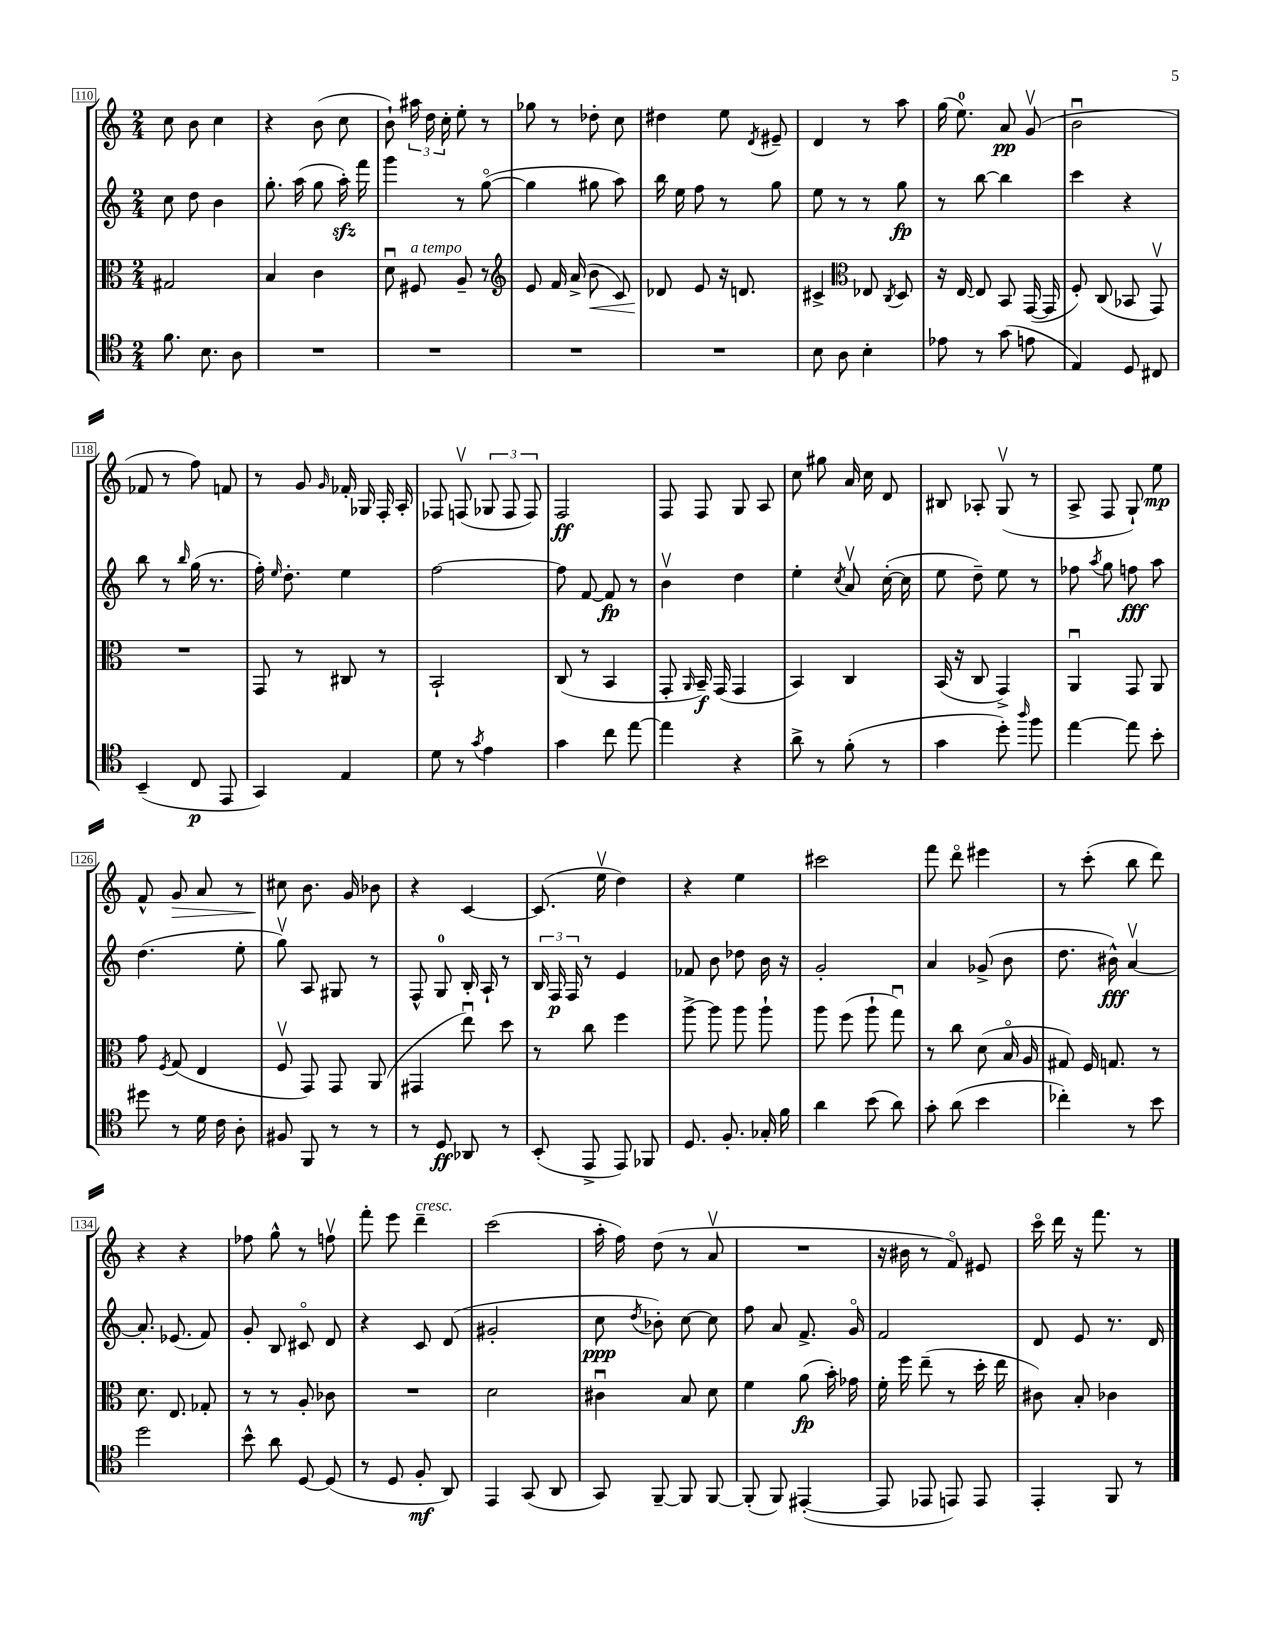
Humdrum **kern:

**kern	**kern	**kern	**kern
*staff4	*staff3	*staff2	*staff1
*clefC4	*clefC3	*clefG2	*clefG2
*k[]	*k[]	*k[]	*k[]
*M2/4	*M2/4	*M2/4	*M2/4
8.f	2G#	8cc	8cc
.	.	8dd	8b
8.B	.	.	.
.	.	4b	4cc
8A	.	.	.
=	=	=	=
2r	4B	8.gg'	4r
.	.	(16aa	.
.	4c	8gg	(8b
.	.	16aa')	8cc
.	.	16fff	.
=	=	=	=
2r	8du	4ggg	8b`)
.	8F#	.	24aa#
.	.	.	24dd
.	.	.	24cc'
.	8A~	8r	8ee'
.	8r	([8ggo	8r
=	=	=	=
*	*clefG2	*	*
2r	8e	4gg]	8gg-
.	16f	.	8r
.	(16a^	.	.
.	8b	8gg#	8dd-'
.	8c)	8aa)	8cc
=	=	=	=
2r	8d-	16bb	4dd#
.	.	16ee	.
.	8e	8ff	.
.	16r	8r	8ee
.	8.d	.	.
.	.	.	8qd
.	.	8gg	8e#~
=	=	=	=
8B	4c#^	8ee	4d
8A	.	8r	.
*	*clefC3	*	*
4B'	8E-	8r	8r
.	8qC	.	.
.	8D	8gg	8aa
=	=	=	=
8e-	16r	8r	(16gg
.	[16E	.	8.ee)
8r	8E]	[8bb	.
(8g	8BB	4bb]	8a
8e	([16GG	.	(8gv
.	16GG]	.	.
=	=	=	=
4E)	8F')	4ccc	2bu
.	(8C	.	.
8D	8BB-	4r	.
8C#	8GGv)	.	.
=	=	=	=
(4BB~	2r	8bb	8f-
.	.	8r	8r
.	.	16qqbb	.
8C	.	(16gg	8ff)
.	.	8.r	.
8EE	.	.	8f
=	=	=	=
4GG)	8GG	16ff')	8r
.	.	16qqee	.
.	.	8.dd'	.
.	8r	.	8g
.	.	.	16qqg
4E	8C#	4ee	16f-'
.	.	.	16G-
.	8r	.	16F'
.	.	.	16A'
=	=	=	=
8d	2BB`	[2ff	8F-
8r	.	.	(8Fv
8qg	.	.	.
4e	.	.	12G-
.	.	.	12F
.	.	.	12F)
=	=	=	=
4g	(8C	8ff]	2F
.	8r	[8f	.
8cc	4BB	8f]	.
[8ee	.	8r	.
=	=	=	=
4ee]	8GG'	4bv	8F
.	16qqAA	.	.
.	16BB~)	.	8F
.	(16GG	.	.
4r	4GG	4dd	8G
.	.	.	8A
=	=	=	=
8a^	4BB)	4ee'	8cc
8r	.	.	8gg#
.	.	8qcc	.
(8f'	4C	8av	16a
.	.	.	16cc
8r	.	([16cc'	8d
.	.	16cc]	.
=	=	=	=
4g	(16BB	8ee	8B#
.	16r	.	.
.	8C	8dd~)	8A-'
8dd')	4GG^)	8ee	(8Gv
16qqaa	.	.	.
8ff	.	8r	8r
=	=	=	=
[4ee	4AAu	8ff-	8A^
.	.	8qaa	.
.	.	8gg	8F
8ee]	8GG	8ff	8G`)
8b'	8AA	8aa	8ee
=	=	=	=
8dd#	8g	(4.dd	8f^^
.	8qF	.	.
8r	(8G	.	8g
16d	4E	.	8a
16c	.	.	.
8A'	.	8ee'	8r
=	=	=	=
8F#	8Fv	8ggv)	8cc#
8FF	8GG)	8A	8.b
8r	8GG	8G#	.
.	.	.	16g
8r	(8AA	8r	8b-
=	=	=	=
8r	4GG#	8F^^	4r
8D	.	8G	.
8AA-	8eeu)	16B'	[4c
.	.	16A`	.
8r	8dd	8r	.
=	=	=	=
(8BB'	8r	24B	(8.c]
.	.	24F	.
.	.	24F	.
8EE^	8cc	8r	.
.	.	.	16eev
8EE)	4ff	4e	4dd)
8FF-	.	.	.
=	=	=	=
8.D	[8aa^	8f-	4r
.	8aa]	8b	.
8.F'	.	.	.
.	8aa	8dd-	4ee
16G-'	8aa`	16b	.
16f	.	16r	.
=	=	=	=
4a	8aa	2g'	2ccc#
.	(8ff	.	.
(8b	8aa`	.	.
8a)	8ggu)	.	.
=	=	=	=
8g'	8r	4a	8fff
(8a	8cc	.	8dddo
4b	(8d	(8g-^	4eee#
.	16Bo	8b	.
.	16A	.	.
=	=	=	=
4cc-')	8G#)	8.dd	8r
.	16F	.	(8ccc'
.	8.G	16b#^^)	.
8r	.	[4av	8bb
8b	8r	.	8ddd)
=	=	=	=
2dd	8.d	8.a']	4r
.	8.E	(8.e-	.
.	.	.	4r
.	8G-'	8f)	.
=	=	=	=
8b^^	8r	8g'	8ff-
8a	8r	8B	8gg^^
[8D	8A'	8c#o	8r
(8D]	8c-	8d	8ffv
=	=	=	=
8r	2r	4r	8fff'
8D	.	.	8eee
8F'	.	8c	4ddd~
8AA)	.	(8d	.
=	=	=	=
4EE	2d	2g#'	(2ccc
(8GG	.	.	.
8AA	.	.	.
=	=	=	=
8GG)	4c#u	8cc	16aa'
.	.	.	16ff)
.	.	8qdd	.
[8FF~	.	8b-')	(8dd
8FF]	8B	[8cc	8r
[8FF	8d	8cc]	8av
=	=	=	=
(8FF']	4f	8ff	2r
8FF)	.	8a	.
([4EE#'	(8a	8.f^	.
.	16b')	.	.
.	16g-	16go	.
=	=	=	=
8EE#]	16f'	2f	16r
.	16ff	.	16b#
8EE-	(8ee~	.	8r
8EE)	8r	.	8fo)
8EE	16dd'	.	8e#
.	16ee	.	.
=	=	=	=
4EE'	8c#)	8d	16ccco
.	.	.	16ddd
.	8B'	8e	16r
.	.	.	8.fff
8FF	4c-	8.r	.
8r	.	.	8r
.	.	16d	.
==	==	==	==
*-	*-	*-	*-
